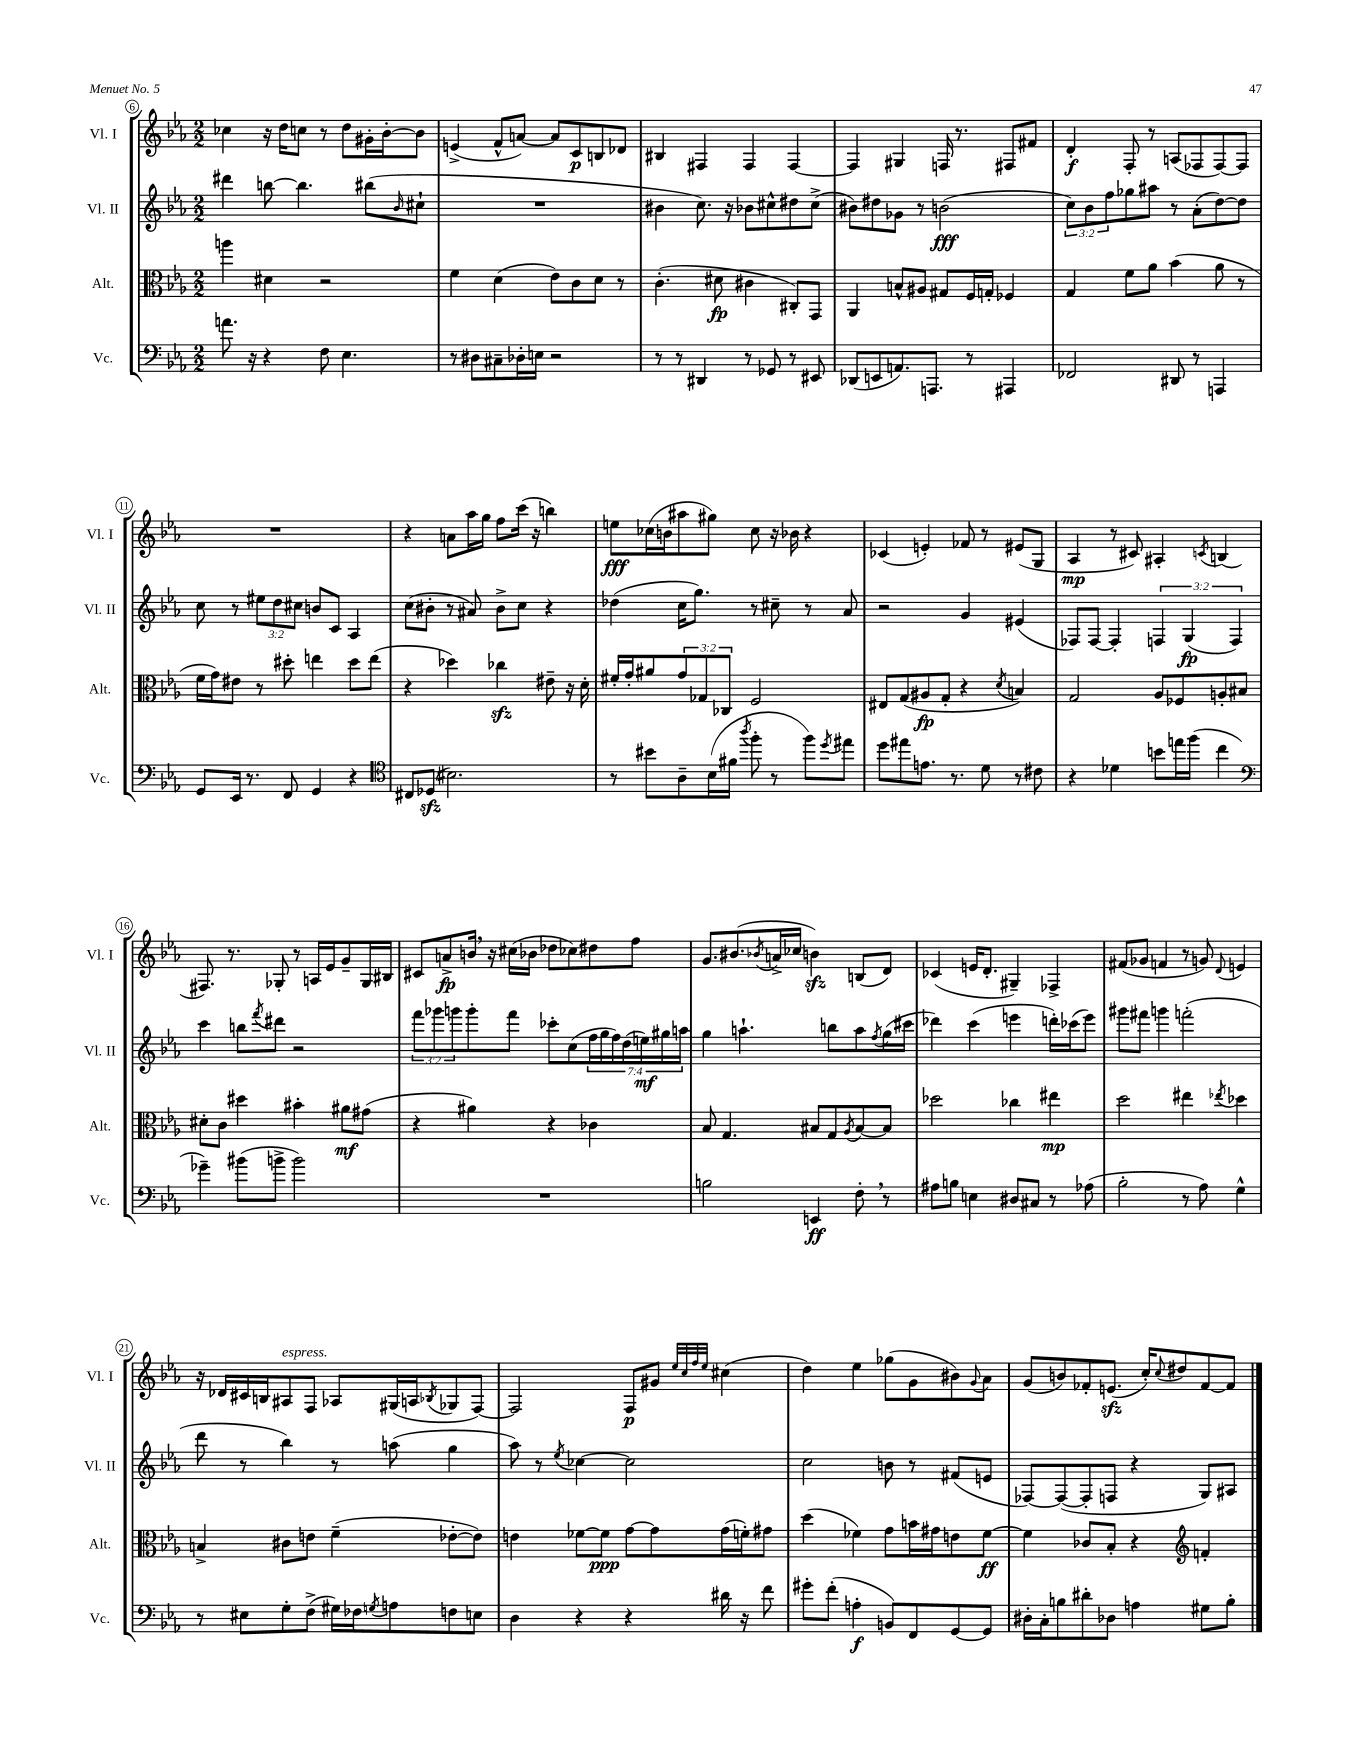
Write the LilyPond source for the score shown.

<<
\new StaffGroup <<
\new Staff = "s0" \with { instrumentName = "Vl. I" shortInstrumentName = "Vl. I" } {
    \clef treble \key ees \major \numericTimeSignature \time 2/2
    ces''4 r16 d''16 c''8 r8 d''8 gis'16-. bes'16~-. bes'8 |
    e'4->( f'8-^ a'8~) a'8 c'8\p b8 des'8 |
    bis4 fis4 fis4 fis4~ |
    fis4 gis4 f16 r8. fis8 fis'8 |
    d'4-.\f f8-. r8 a8( fes8 fes8~) fes8 |
    R1 |
    r4 a'8 aes''16 g''16 f''8 c'''16( r16 b''4) |
    e''8\fff ces''16( b'16 ais''8 gis''8) ces''8 r16 bes'16 r4 |
    ces'4( e'4-.) fes'8 r8 eis'8( g8 |
    aes4\mp r8 cis'8) ais4-. \acciaccatura { c'8 } b4( |
    fis8.) r8. ges8-. r8 a16 ees'16 g'8-- ges16 bis16 |
    cis'8 a'8->\fp b'16 \breathe r16 cis''16( bes'16 des''8 ces''8) dis''8 f''8 |
    g'8. bis'8.( \acciaccatura { bes'8 } a'16-> ces''16 b'4\sfz) b8( d'8) |
    ces'4( e'16 d'8.-. gis4--) fes4-> |
    fis'8( ges'8 f'4 r8 g'8) \appoggiatura { d'8 } e'4 |
    r16 des'16 cis'16 b16 ais8^\markup { \italic "espress." } f8 aes8 gis16( a16 \acciaccatura { bes8 } ges8 f8~) |
    f2 f8\p gis'8 \grace { ees''32 c''32 f''32 ees''32 } cis''4( |
    d''4) ees''4 ges''8( g'8 bis'8) \appoggiatura { g'8 } aes'8 |
    g'8( b'8) fes'8-. e'8.\sfz( c''16-.) \appoggiatura { c''8 } dis''8 fes'8~ fes'8 \bar "|." |
}
\new Staff = "s1" \with { instrumentName = "Vl. II" shortInstrumentName = "Vl. II" } {
    \clef treble \key ees \major \numericTimeSignature \time 2/2 \override Staff.TupletNumber.text = #tuplet-number::calc-fraction-text
    dis'''4 b''8~ b''4. bis''8( \grace { bes'16 } cis''8-! |
    R1 |
    bis'4 c''8.) r16 bes'8 cis''8-^ dis''8 cis''8->( |
    bis'8) dis''8 ges'8 r8 b'2\fff( |
    \tuplet 3/2 { c''8) bes'8 f''8 } ges''8 ais''8 r8 aes'8-.( d''8~) d''8 |
    c''8 r8 \tuplet 3/2 { eis''8 d''8 cis''8 } b'8 c'8 aes4 |
    c''8( bis'8-. r8 ais'8) bis'8-> c''8 r4 |
    des''4( c''16 g''8.) r8 cis''8-- r8 aes'8 |
    r2 g'4 eis'4( |
    fes8) fes8~ fes4-. \tuplet 3/2 { f4 g4\fp( f4) } |
    c'''4 b''8 \acciaccatura { f'''8 } dis'''8 r2 |
    \tuplet 3/2 { f'''8 ges'''8 g'''8 } g'''8-. f'''8 ces'''8-. c''8( \tuplet 7/4 { f''16 g''16 f''16) d''16( e''16\mf) gis''16 a''16 } |
    g''4 a''4.-! b''8 a''8 \acciaccatura { f''8 } g''16( cis'''16 |
    des'''4) c'''4( e'''4 d'''16-.) ces'''16( e'''8) |
    gis'''8 fis'''8 g'''4 f'''2-.( |
    d'''8 r8 bes''4) r8 a''8( g''4 |
    aes''8) r8 \acciaccatura { ees''8 } ces''4~ ces''2 |
    c''2 b'8 r8 fis'8( e'8 |
    fes8~) fes8~( fes8-. f8 r4 g8) ais8 \bar "|." |
}
\new Staff = "s2" \with { instrumentName = "Alt." shortInstrumentName = "Alt." } {
    \clef alto \key ees \major \numericTimeSignature \time 2/2 \override Staff.TupletNumber.text = #tuplet-number::calc-fraction-text
    a''4 dis'4 r2 |
    f'4 d'4( ees'8) c'8 d'8 r8 |
    c'4.-.( dis'8\fp cis'4 cis8-.) g,8 |
    aes,4 b8-^ ais8 gis8 f16 g16-. fes4 |
    g4 f'8 aes'8 bes'4( aes'8 r8 |
    f'16 g'16) eis'8 r8 dis''8-. e''4 dis''8 e''8( |
    r4 des''4) ces''4\sfz eis'8-- r16 d'16-. |
    fis'16-. g'16-. ais'8 \tuplet 3/2 { g'8 ges8 ces8 } f2 |
    eis8 g8( ais8\fp g8-. r4 \acciaccatura { d'8 } b4) |
    g2 aes8 fes8 a8-. bis8 |
    dis'8-. c'8 dis''4 bis'4-. ais'8\mf gis'8( |
    r4 ais'4) r4 ces'4 |
    bes8 g4. bis8 g8 \acciaccatura { aes8 } bis8~ bis8 |
    des''2 ces''4 eis''4\mp |
    d''2 eis''4 \acciaccatura { ees''8 } des''4 |
    b4-> cis'8 e'8 f'4--( ees'8~-. ees'8) |
    e'4 fes'8~ fes'8\ppp g'8~ g'8 g'16( f'16-.) gis'8 |
    d''4( fes'4) g'8 b'16 gis'16 e'8 fes'8~\ff |
    fes'4 ces'8 bes8-. r4 \clef treble f'4-. \bar "|." |
}
\new Staff = "s3" \with { instrumentName = "Vc." shortInstrumentName = "Vc." } {
    \clef bass \key ees \major \numericTimeSignature \time 2/2
    a'8. r16 r4 f8 ees4. |
    r8 dis8 cis8-- des16-. e16 r2 |
    r8 r8 dis,4 r8 ges,8 r8 eis,8 |
    des,8( e,8 a,8.) a,,8. r8 ais,,4 |
    fes,2 dis,8 r8 a,,4 |
    g,8 ees,16 r8. f,8 g,4 r4 |
    \clef tenor cis8 des8\sfz( bis2.) |
    r8 bis'8 aes8-- bes16( fis'16 \acciaccatura { aes''8 } f''8-. r8 f''8) \acciaccatura { d''8 } eis''8 |
    d''8 eis''8 e'8. r8. d'8 r8 cis'8 |
    r4 des'4 b'8 e''16 f''16( c''4 |
    \clef bass ges'4--) bis'8( b'8-> b'2) |
    R1 |
    b2 e,4\ff f8-. \breathe r8 |
    ais8 b8 e4 dis8 cis8 r8 aes8( |
    bes2-. r8 aes8) g4-^ |
    r8 eis8 g8-. f8->( gis16) fes16 \acciaccatura { g8 } a8 f8 e8 |
    d4 r4 r4 dis'16 r16 f'8 |
    gis'8-. f'8-.( a4-.\f b,8) f,8 g,8~ g,8 |
    dis16-. c16-. b8 dis'8-. des8 a4 gis8 b8-. \bar "|." |
}
>>
>>
\layout { \context { \Score currentBarNumber = #6 \override BarNumber.stencil = #(make-stencil-circler 0.1 0.3 ly:text-interface::print) } }
